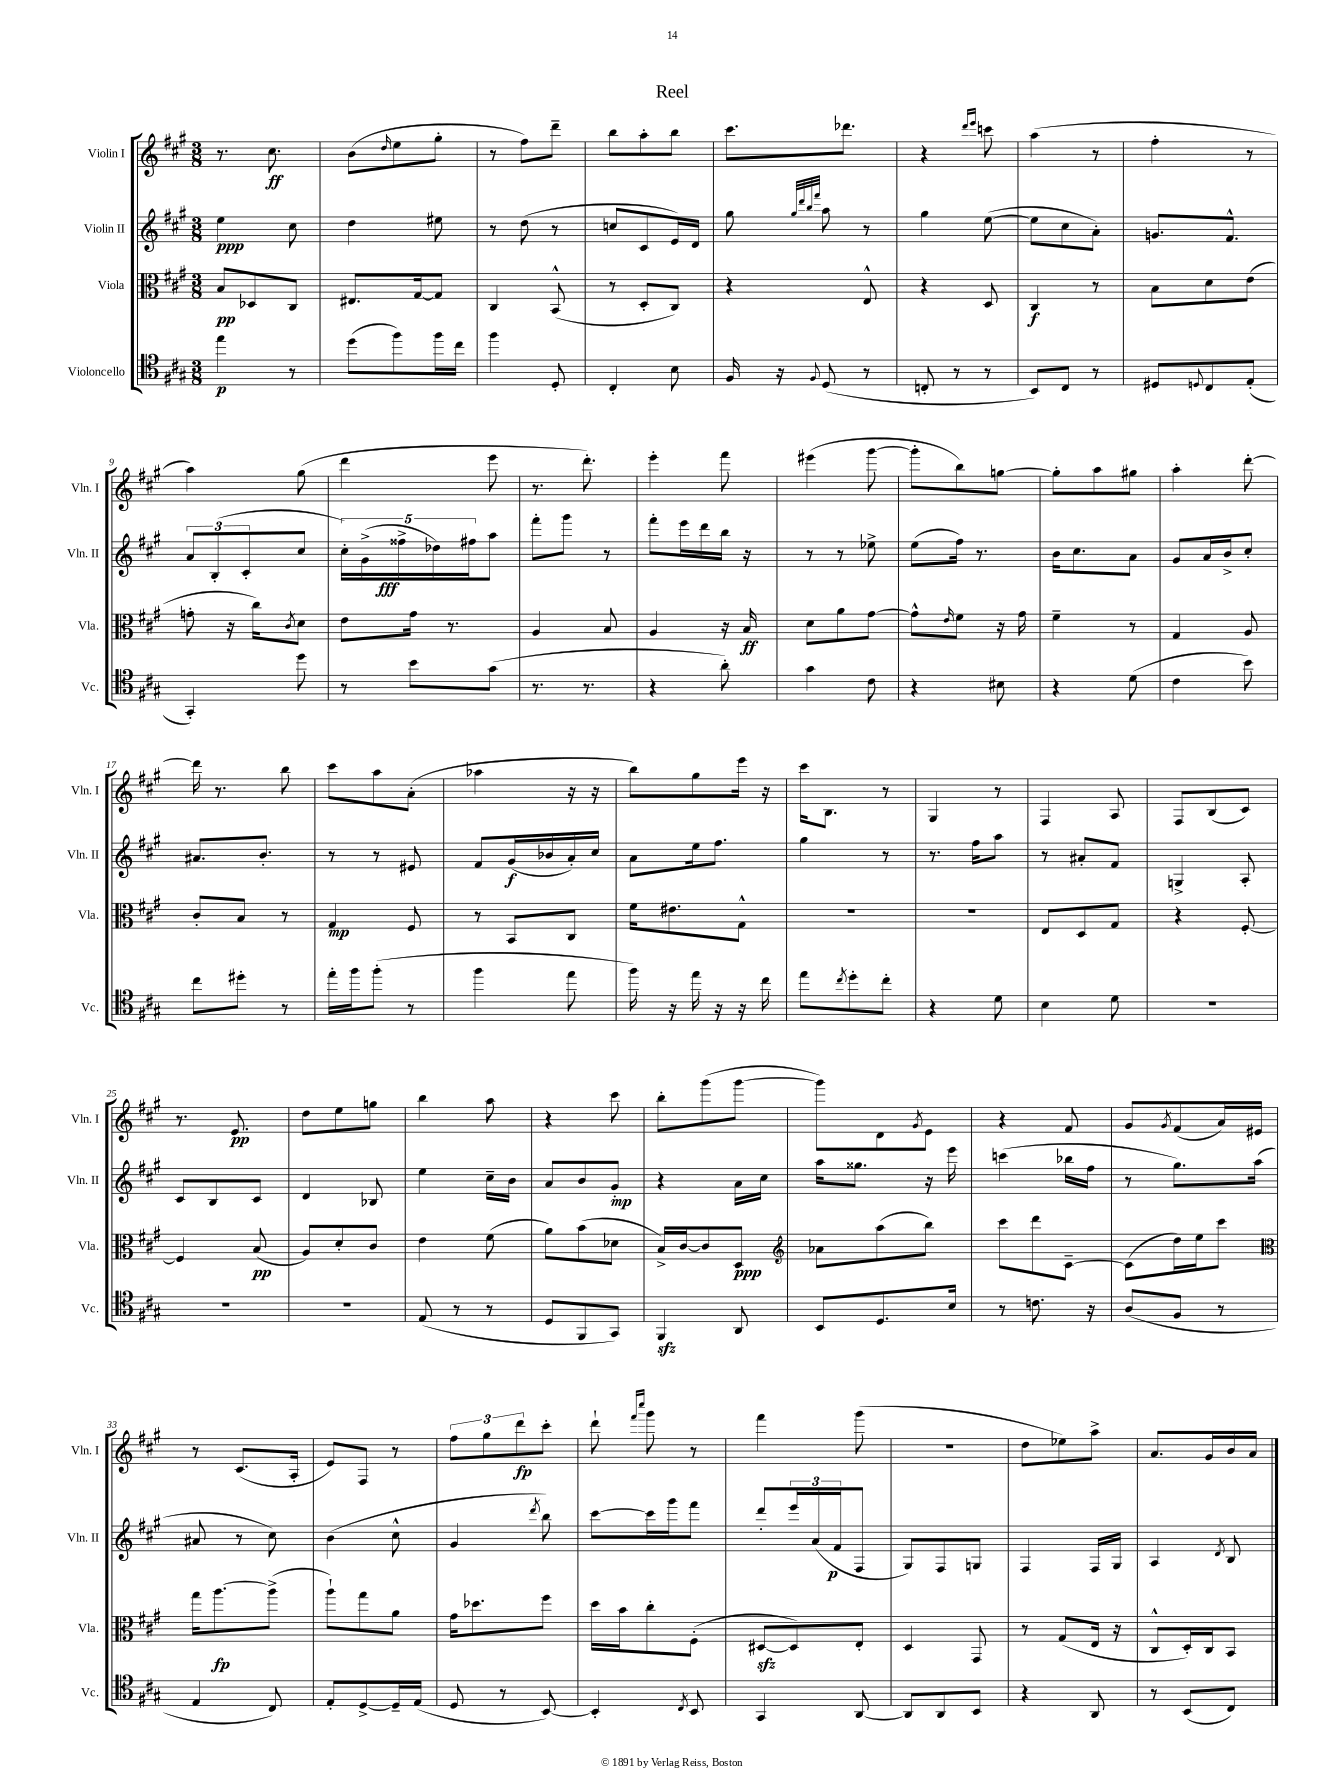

**kern	**dynam	**kern	**dynam	**kern	**dynam	**kern	**dynam
*part4	*part4	*part3	*part3	*part2	*part2	*part1	*part1
*staff4	*staff4	*staff3	*staff3	*staff2	*staff2	*staff1	*staff1
*I"Violoncello	*	*I"Viola	*	*I"Violin II	*	*I"Violin I	*
*I'Vc.	*	*I'Vla.	*	*I'Vln. II	*	*I'Vln. I	*
*clefC4	*	*clefC3	*	*clefG2	*	*clefG2	*
*k[f#c#g#]	*	*k[f#c#g#]	*	*k[f#c#g#]	*	*k[f#c#g#]	*
*M3/8	*	*M3/8	*	*M3/8	*	*M3/8	*
=1	=1	=1	=1	=1	=1	=1	=1
4ee\	p	8B/L	pp	4ee\	ppp	8.r	.
.	.	8D-X/	.	.	.	.	.
.	.	.	.	.	.	8.cc#\	ff
8r	.	8C#/J	.	8cc#\	.	.	.
=2	=2	=2	=2	=2	=2	=2	=2
(8dd\L	.	8.E#X/L	.	4dd\	.	(8b\L	.
.	.	.	.	.	.	16qqdd/	.
8ff#\)	.	.	.	.	.	8ee\	.
.	.	[16G#/k	.	.	.	.	.
16ff#\L	.	8G#/J]	.	8ee#X\	.	8gg#'\J	.
16cc#\JJ	.	.	.	.	.	.	.
=3	=3	=3	=3	=3	=3	=3	=3
4ff#\	.	4C#/	.	8r	.	8r	.
.	.	.	.	(8dd\	.	8ff#\L)	.
8D'/	.	(8BB^^/	.	8r	.	8ddd~\J	.
=4	=4	=4	=4	=4	=4	=4	=4
4C#'/	.	8r	.	8ccn/L	.	8bb\L	.
.	.	8D'/L	.	8c#/	.	8aa'\	.
8B\	.	8C#/J)	.	16e/L)	.	8bb\J	.
.	.	.	.	16d/JJ	.	.	.
=5	=5	=5	=5	=5	=5	=5	=5
16F#/	.	4r	.	8gg#\	.	8.ccc#\L	.
16r	.	.	.	.	.	.	.
.	.	.	.	32qqgg#/LLL	.	.	.
.	.	.	.	32qqddd/	.	.	.
.	.	.	.	32qqbb/	.	.	.
8qqF#/	.	.	.	32qqfff#/JJJ	.	.	.
(8D/	.	.	.	8aa\	.	.	.
.	.	.	.	.	.	8.ddd-X\J	.
8r	.	8E^^/	.	8r	.	.	.
=6	=6	=6	=6	=6	=6	=6	=6
8Cn'/	.	4r	.	4gg#\	.	4r	.
8r	.	.	.	.	.	.	.
.	.	.	.	.	.	16qqddd/LL	.
.	.	.	.	.	.	16qqeee/JJ	.
8r	.	8D/	.	([8ee\	.	8cccn\	.
=7	=7	=7	=7	=7	=7	=7	=7
8BB/L)	.	4C#/	f	8ee\L]	.	(4aa\	.
8C#/J	.	.	.	8cc#\	.	.	.
8r	.	8r	.	8a'\J)	.	8r	.
=8	=8	=8	=8	=8	=8	=8	=8
8D#X/L	.	8B\L	.	8.gn/L	.	4ff#'\	.
8qqDn/	.	.	.	.	.	.	.
8C#/	.	8d\	.	.	.	.	.
.	.	.	.	8.f#^^/J	.	.	.
(8E'/J	.	(8e\J	.	.	.	8r	.
!!LO:LB:g=z
=9	=9	=9	=9	=9	=9	=9	=9
4GG#'/)	.	8gn'\	.	12a/L	.	4aa\)	.
.	.	.	.	(12B'/	.	.	.
.	.	16r	.	.	.	.	.
.	.	.	.	12c#'/	.	.	.
.	.	16cc#\KL)	.	.	.	.	.
.	.	8qc#/	.	.	.	.	.
8dd\	.	8d\J	.	8cc#/J	.	(8gg#\	.
=10	=10	=10	=10	=10	=10	=10	=10
8r	.	8e\L	.	20cc#'\LL)	.	4ddd\	.
.	.	.	.	(20g#^\	.	.	.
.	.	.	.	20ff##X^\	fff	.	.
8b\L	.	16g#\Jk	.	.	.	.	.
.	.	.	.	20dd-X\)	.	.	.
.	.	8.r	.	.	.	.	.
.	.	.	.	20ff#X\J	.	.	.
(8g#\J	.	.	.	8aa\J	.	8eee\	.
=11	=11	=11	=11	=11	=11	=11	=11
8.r	.	4A/	.	8fff#'\L	.	8.r	.
.	.	.	.	8ggg#\J	.	.	.
8.r	.	.	.	.	.	8.ddd'\)	.
.	.	8B/	.	8r	.	.	.
=12	=12	=12	=12	=12	=12	=12	=12
4r	.	4A/	.	8fff#'\L	.	4eee'\	.
.	.	.	.	16eee\L	.	.	.
.	.	.	.	16ddd\	.	.	.
8a'\)	.	16r	.	16bb\JJ	.	8fff#\	.
.	.	16B/	ff	16r	.	.	.
=13	=13	=13	=13	=13	=13	=13	=13
4g#\	.	8d\L	.	8r	.	(4eee#X\	.
.	.	8a\	.	8r	.	.	.
8c#\	.	[8g#\J	.	8ee-X^\	.	[8ggg#\	.
=14	=14	=14	=14	=14	=14	=14	=14
4r	.	8g#^^\L]	.	(8ee\L	.	8ggg#'\L]	.
.	.	16qqe/	.	.	.	.	.
.	.	8f#\J	.	16ff#\Jk)	.	8bb\)	.
.	.	.	.	8.r	.	.	.
8B#X\	.	16r	.	.	.	[8ggn\J	.
.	.	16g#\	.	.	.	.	.
=15	=15	=15	=15	=15	=15	=15	=15
4r	.	4f#~\	.	16b\KL	.	8gg'\L]	.
.	.	.	.	8.cc#\	.	.	.
.	.	.	.	.	.	8aa\	.
(8d\	.	8r	.	8a\J	.	8gg#X\J	.
=16	=16	=16	=16	=16	=16	=16	=16
4c#\	.	4G#/	.	8g#/L	.	4aa'\	.
.	.	.	.	16a/L	.	.	.
.	.	.	.	16b^/J	.	.	.
8b\)	.	8A/	.	8cc#'/J	.	[8ddd'\	.
!!LO:LB:g=z
=17	=17	=17	=17	=17	=17	=17	=17
8cc#\L	.	8c#'/L	.	8.a#X/L	.	16ddd\]	.
.	.	.	.	.	.	8.r	.
8dd#X'\J	.	8B/J	.	.	.	.	.
.	.	.	.	8.b'/J	.	.	.
8r	.	8r	.	.	.	8bb\	.
=18	=18	=18	=18	=18	=18	=18	=18
16ee'\LL	.	4G#/	mp	8r	.	8ccc#\L	.
16ff#\J	.	.	.	.	.	.	.
(8ff#'\J	.	.	.	8r	.	8aa\	.
8r	.	8F#/	.	8e#X/	.	(8a'\J	.
=19	=19	=19	=19	=19	=19	=19	=19
4ff#\	.	8r	.	8f#/L	.	4aa-X\	.
.	.	8BB/L	.	(16g#/L	f	.	.
.	.	.	.	16b-X/	.	.	.
8ee\	.	8C#/J	.	16a'/)	.	16r	.
.	.	.	.	16cc#/JJ	.	16r	.
=20	=20	=20	=20	=20	=20	=20	=20
16ff#\)	.	16f#\KL	.	8a\L	.	8bb\L)	.
16r	.	8.e#X\	.	.	.	.	.
16ee\	.	.	.	16ee\k	.	8gg#\	.
16r	.	.	.	8.ff#\J	.	.	.
16r	.	8G#^^\J	.	.	.	16eee\Jk	.
16cc#\	.	.	.	.	.	16r	.
=21	=21	=21	=21	=21	=21	=21	=21
8ee\L	.	4.r	.	4gg#\	.	16ccc#\KL	.
.	.	.	.	.	.	8.B\J	.
8qcc#/	.	.	.	.	.	.	.
8dd'\	.	.	.	.	.	.	.
8cc#'\J	.	.	.	8r	.	8r	.
=22	=22	=22	=22	=22	=22	=22	=22
4r	.	4.r	.	8.r	.	4G#/	.
.	.	.	.	16ff#\KL	.	.	.
8d\	.	.	.	8aa\J	.	8r	.
=23	=23	=23	=23	=23	=23	=23	=23
4B\	.	8E/L	.	8r	.	4F#/	.
.	.	8D/	.	8a#X'/L	.	.	.
8d\	.	8G#/J	.	8f#/J	.	8A/	.
=24	=24	=24	=24	=24	=24	=24	=24
4.r	.	4r	.	4Gn^/	.	8F#/L	.
.	.	.	.	.	.	(8B/	.
.	.	[8F#'/	.	8A'/	.	8c#/J)	.
!!LO:LB:g=z
=25	=25	=25	=25	=25	=25	=25	=25
4.r	.	4F#/]	.	8c#/L	.	8.r	.
.	.	.	.	8B/	.	.	.
.	.	.	.	.	.	8.e/	pp
.	.	(8B/	pp	8c#/J	.	.	.
=26	=26	=26	=26	=26	=26	=26	=26
4.r	.	8A/L)	.	4d/	.	8dd\L	.
.	.	8d'/	.	.	.	8ee\	.
.	.	8c#/J	.	8B-X/	.	8ggn\J	.
=27	=27	=27	=27	=27	=27	=27	=27
(8E/	.	4e\	.	4ee\	.	4bb\	.
8r	.	.	.	.	.	.	.
8r	.	(8f#\	.	16cc#~\LL	.	8aa\	.
.	.	.	.	16b\JJ	.	.	.
=28	=28	=28	=28	=28	=28	=28	=28
8D/L	.	8a\L)	.	8a/L	.	4r	.
8FF#/	.	(8b\	.	8b/	.	.	.
8GG#/J)	.	8d-X\J	.	8g#'/J	mp	8ccc#\	.
=29	=29	=29	=29	=29	=29	=29	=29
4FF#zz/	.	16B^/LL)	.	4r	.	8bb'\L	.
.	.	[16c#/J	.	.	.	.	.
.	.	8c#/]	.	.	.	(8ggg#\	.
8AA/	.	8D/J	ppp	16a\LL	.	[8ggg#\J	.
.	.	.	.	16cc#\JJ	.	.	.
=30	=30	=30	=30	=30	=30	=30	=30
*	*	*clefG2	*	*	*	*	*
8BB/L	.	8a-X\L	.	16aa\KL	.	8ggg#\L])	.
.	.	.	.	8.gg##X\J	.	.	.
8.D/	.	(8aa\	.	.	.	8d\	.
.	.	.	.	.	.	8qg#/	.
.	.	8bb\J)	.	16r	.	8e\J	.
16B/Jk	.	.	.	16eee\	.	.	.
=31	=31	=31	=31	=31	=31	=31	=31
8r	.	8ccc#\L	.	(4cccn\	.	4r	.
8.cn\	.	8ddd\	.	.	.	.	.
.	.	[8c#~\J	.	16bb-X\LL	.	8f#/	.
16r	.	.	.	16ff#\JJ	.	.	.
=32	=32	=32	=32	=32	=32	=32	=32
(8A/L	.	(8c#\L]	.	8r	.	8g#/L	.
.	.	.	.	.	.	8qg#/	.
8F#/J	.	16dd\L)	.	8.gg#\L)	.	(8f#/	.
.	.	16ee\J	.	.	.	.	.
8r	.	8ccc#\J	.	.	.	16a/L)	.
.	.	.	.	(16aa\Jk	.	16e#X/JJ	.
!!LO:LB:g=z
=33	=33	=33	=33	=33	=33	=33	=33
*	*	*clefC3	*	*	*	*	*
4E/	.	16gg#\KL	.	8a#X/	.	8r	.
.	.	[8.aa\	fp	.	.	.	.
.	.	.	.	8r	.	(8.c#/L	.
8C#/)	.	(8aa^\J]	.	8cc#\)	.	.	.
.	.	.	.	.	.	16A'/Jk	.
=34	=34	=34	=34	=34	=34	=34	=34
8E'/L	.	8aa`\L)	.	(4b\	.	8e/L)	.
[8D^/	.	8gg#\	.	.	.	8F#/J	.
16D~/L]	.	8a\J	.	8cc#^^\	.	8r	.
(16E/JJ	.	.	.	.	.	.	.
=35	=35	=35	=35	=35	=35	=35	=35
8D/	.	16g#\KL	.	4g#/	.	12ff#\L	.
.	.	8.dd-X\	.	.	.	.	.
.	.	.	.	.	.	12gg#\	.
8r	.	.	.	.	.	.	.
.	.	.	.	.	.	12ddd\	fp
.	.	.	.	8qddd/	.	.	.
[8BB/)	.	8ff#\J	.	8bb\)	.	8ccc#'\J	.
=36	=36	=36	=36	=36	=36	=36	=36
4BB'/]	.	16dd\LL	.	[8ccc#\L	.	8ddd`\	.
.	.	16b\J	.	.	.	.	.
.	.	.	.	.	.	16qqfff#/LL	.
.	.	.	.	.	.	16qqcccc#/JJ	.
.	.	8cc#'\	.	16ccc#\L]	.	8ggg#\	.
.	.	.	.	16ggg#\J	.	.	.
8qC#/	.	.	.	.	.	.	.
8BB/	.	(8F#'\J	.	8fff#\J	.	8r	.
=37	=37	=37	=37	=37	=37	=37	=37
4GG#/	.	[8D#Xzz/L	.	8ddd'/L	.	4fff#\	.
.	.	8D#/])	.	24eee/L	.	.	.
.	.	.	.	(24a/	.	.	.
.	.	.	.	24f#/J	p	.	.
[8AA/	.	8E'/J	.	8F#/J	.	(8ggg#\	.
=38	=38	=38	=38	=38	=38	=38	=38
8AA/L]	.	4D/	.	8G#/L)	.	4.r	.
8AA/	.	.	.	8F#/	.	.	.
8BB/J	.	8GG#/	.	8Gn/J	.	.	.
=39	=39	=39	=39	=39	=39	=39	=39
4r	.	8r	.	4F#/	.	8dd\L	.
.	.	(8G#/L	.	.	.	8ee-X\)	.
8AA/	.	16E/Jk	.	16F#/LL	.	8aa^\J	.
.	.	16r	.	16G#/JJ	.	.	.
=40	=40	=40	=40	=40	=40	=40	=40
8r	.	8C#^^/L	.	4A/	.	8.a/L	.
(8BB/L	.	16D'/L)	.	.	.	.	.
.	.	16C#/J	.	.	.	16g#/L	.
.	.	.	.	8qd/	.	.	.
8C#/J)	.	8BB/J	.	8B/	.	16b/	.
.	.	.	.	.	.	16a/JJ	.
==	==	==	==	==	==	==	==
*-	*-	*-	*-	*-	*-	*-	*-
